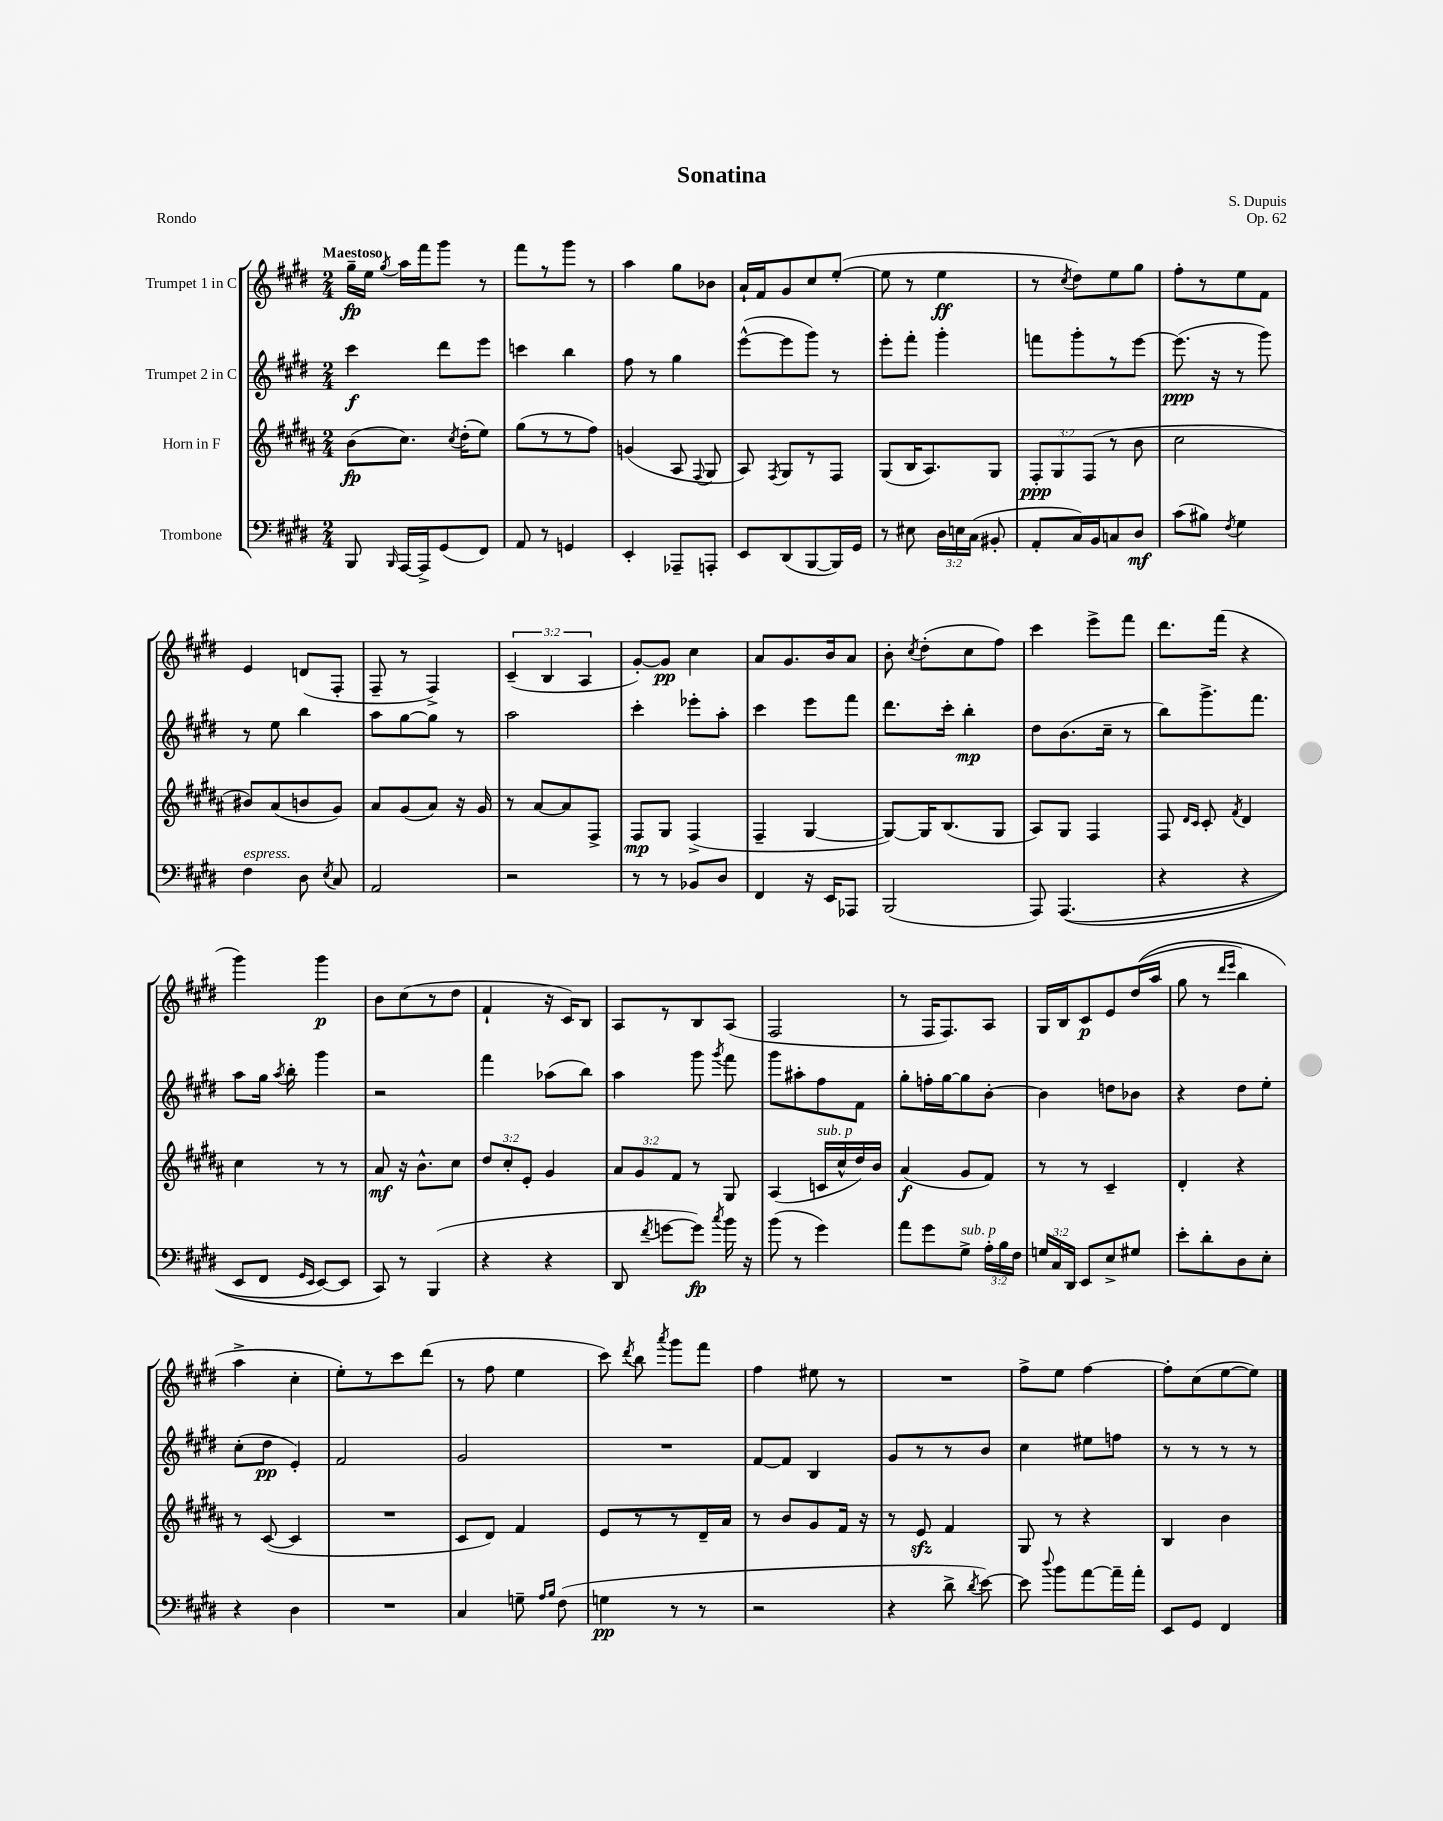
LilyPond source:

\header { title = "Sonatina" composer = "S. Dupuis" opus = "Op. 62" piece = "Rondo" }
<<
\new StaffGroup <<
\new Staff = "s0" \with { instrumentName = "Trumpet 1 in C" } {
    \clef treble \key e \major \numericTimeSignature \time 2/4 \override Staff.TupletNumber.text = #tuplet-number::calc-fraction-text \tempo "Maestoso"
    \autoBeamOff gis''16[--\fp e''16] \acciaccatura { gis''8 } a''16[ fis'''16 gis'''8] r8 |
    fis'''8[ r8 gis'''8] r8 |
    a''4 gis''8[ bes'8] |
    a'16[-! fis'16 gis'8 cis''8 e''8]~-.( |
    e''8 r8 e''4\ff |
    r8 \acciaccatura { cis''8 } dis''8[) e''8 gis''8] |
    fis''8[-. r8 e''8 fis'8] |
    e'4 d'8[( fis8]-. |
    fis8-- r8 fis4->) |
    \tuplet 3/2 { cis'4--( b4 a4 } |
    gis'8[~-.) gis'8]\pp cis''4 |
    a'8[ gis'8. b'16 a'8] |
    b'8-. \acciaccatura { cis''8 } dis''8[-.( cis''8 fis''8]) |
    cis'''4 e'''8[-> fis'''8] |
    dis'''8.[ fis'''16]( r4 |
    gis'''4) gis'''4\p |
    b'8[ cis''8( r8 dis''8] |
    fis'4-! r16 cis'16[) b8] |
    a8[ r8 b8 a8]( |
    fis2 |
    r8 fis16[ fis8.) a8] |
    gis16[ b16 cis'8\p e'8 dis''16(\( a''16] |
    gis''8 r8 \grace { dis'''16[ e'''16] } b''4) |
    a''4-> cis''4-. |
    e''8[-.\) r8 cis'''8 dis'''8]( |
    r8 fis''8 e''4 |
    cis'''8) \acciaccatura { dis'''8 } b''8 \acciaccatura { a'''8 } gis'''8[ fis'''8] |
    fis''4 eis''8 r8 |
    R2 |
    fis''8[-> e''8] fis''4~ |
    fis''8[-. cis''8( e''8~ e''8]) \bar "|." |
}
\new Staff = "s1" \with { instrumentName = "Trumpet 2 in C" } {
    \clef treble \key e \major \numericTimeSignature \time 2/4
    \autoBeamOff cis'''4\f dis'''8[ e'''8] |
    c'''4 b''4 |
    fis''8 r8 gis''4 |
    e'''8[~-^( e'''8 gis'''8]) r8 |
    e'''8[-. fis'''8]-. gis'''4-. |
    f'''8[ gis'''8-. r8 e'''8]~ |
    e'''8.\ppp( r16 r8 gis'''8) |
    r8 e''8 b''4 |
    a''8[ gis''8~ gis''8] r8 |
    a''2 |
    cis'''4-. ees'''8[-. a''8]-. |
    cis'''4 e'''8[ fis'''8] |
    dis'''8.[ cis'''16]-. b''4-.\mp |
    dis''8[ b'8.( cis''16]-- r8 |
    b''8[) gis'''8.-> fis'''8.] |
    a''8[ gis''16] \acciaccatura { a''8 } b''16-. gis'''4 |
    r2 |
    fis'''4 aes''8[( b''8]) |
    a''4 gis'''8 \acciaccatura { gis'''8 } fis'''8 |
    gis'''8[ ais''8-. fis''8 fis'8] |
    gis''8[-. f''16-. gis''16~ gis''8 b'8]~-. |
    b'4 d''8[ bes'8] |
    r4 dis''8[ e''8]-. |
    cis''8[-.( dis''8]\pp e'4-.) |
    fis'2 |
    gis'2 |
    R2 |
    fis'8[~ fis'8] b4 |
    gis'8[ r8 r8 b'8] |
    cis''4 eis''8[ f''8] |
    r8 r8 r8 r8 \bar "|." |
}
\new Staff = "s2" \with { instrumentName = "Horn in F" } {
    \clef treble \key b \major \numericTimeSignature \time 2/4 \override Staff.TupletNumber.text = #tuplet-number::calc-fraction-text
    \autoBeamOff b'8[\fp( cis''8.]) \acciaccatura { cis''8 } dis''16[-.( e''8]) |
    gis''8[( r8 r8 fis''8]) |
    g'4( ais8 \appoggiatura { fis8 } gis8 |
    ais8) \acciaccatura { fis8 } gis8[ r8 fis8] |
    gis8[( b16 ais8.) gis8] |
    \tuplet 3/2 { fis8[-.\ppp gis8 fis8]( } r8 b'8 |
    cis''2 |
    bis'8[) ais'8( b'8 gis'8]) |
    ais'8[ gis'8( ais'8]) r16 gis'16 |
    r8 ais'8[~ ais'8 fis8]-> |
    fis8[\mp gis8] fis4->( |
    fis4-- gis4~ |
    gis8[~) gis16 b8.( gis8] |
    ais8[) gis8] fis4 |
    fis8 \grace { dis'16[ cis'16] } cis'8-. \acciaccatura { fis'8 } dis'4 |
    cis''4 r8 r8 |
    ais'8\mf r16 b'8.[-^ cis''8] |
    \tuplet 3/2 { dis''8[ cis''8-. e'8]-. } gis'4 |
    \tuplet 3/2 { ais'8[ gis'8 fis'8] } r8 gis8 |
    ais4( c'16[^\markup { \italic "sub. p" } cis''16-^ dis''16) b'16] |
    ais'4\f( gis'8[ fis'8]) |
    r8 r8 cis'4-- |
    dis'4-. r4 |
    r8 cis'8~( cis'4 |
    R2 |
    cis'8[ dis'8]) fis'4 |
    e'8[ r8 r8 dis'16-- ais'16] |
    r8 b'8[ gis'8 fis'16] r16 |
    r8 e'8\sfz fis'4 |
    gis8 r8 r4 |
    b4 b'4 \bar "|." |
}
\new Staff = "s3" \with { instrumentName = "Trombone" } {
    \clef bass \key e \major \numericTimeSignature \time 2/4 \override Staff.TupletNumber.text = #tuplet-number::calc-fraction-text
    \autoBeamOff b,,8 \grace { b,,16 } a,,16[~ a,,16-> gis,8( fis,8]) |
    a,8 r8 g,4 |
    e,4-. aes,,8[-- a,,8]-. |
    e,8[ dis,8( b,,8~ b,,16) gis,16] |
    r8 eis8 \tuplet 3/2 { dis16[ e16 cis16]( } bis,8-. |
    a,8[-. cis16) b,16 c8 dis8]\mf |
    cis'8[( bis8]) \acciaccatura { fis8 } gis4 |
    fis4^\markup { \italic "espress." } dis8 \acciaccatura { e8 } cis8 |
    a,2 |
    r2 |
    r8 r8 bes,8[ dis8] |
    fis,4 r16 e,16[ aes,,8] |
    b,,2( |
    a,,8) a,,4.(\( |
    r4 r4 |
    e,8[ fis,8] \grace { gis,16[ e,16] } e,8[~) e,8] |
    cis,8\) r8 b,,4( |
    r4 r4 |
    dis,8 \acciaccatura { fis'8 } g'8[~ g'8]\fp) \acciaccatura { cis''8 } b'16 r16 |
    b'8( r8 gis'4) |
    a'8[ gis'8 gis8]->^\markup { \italic "sub. p" } \tuplet 3/2 { a16[-. b16 fis16] } |
    \tuplet 3/2 { g16[ cis16 dis,16] } e,8[ e8-> gis8] |
    e'8[-. dis'8-. dis8 e8]-. |
    r4 dis4 |
    R2 |
    cis4 g8-- \grace { a16[ b16] } fis8( |
    g4\pp r8 r8 |
    r2 |
    r4 dis'8-> \acciaccatura { dis'8 } e'8~) |
    e'8 \appoggiatura { dis''8 } b'8[ a'8~ a'16-- a'16]-. |
    e,8[ gis,8] fis,4 \bar "|." |
}
>>
>>
\layout { \context { \Score \remove "Bar_number_engraver" } }
